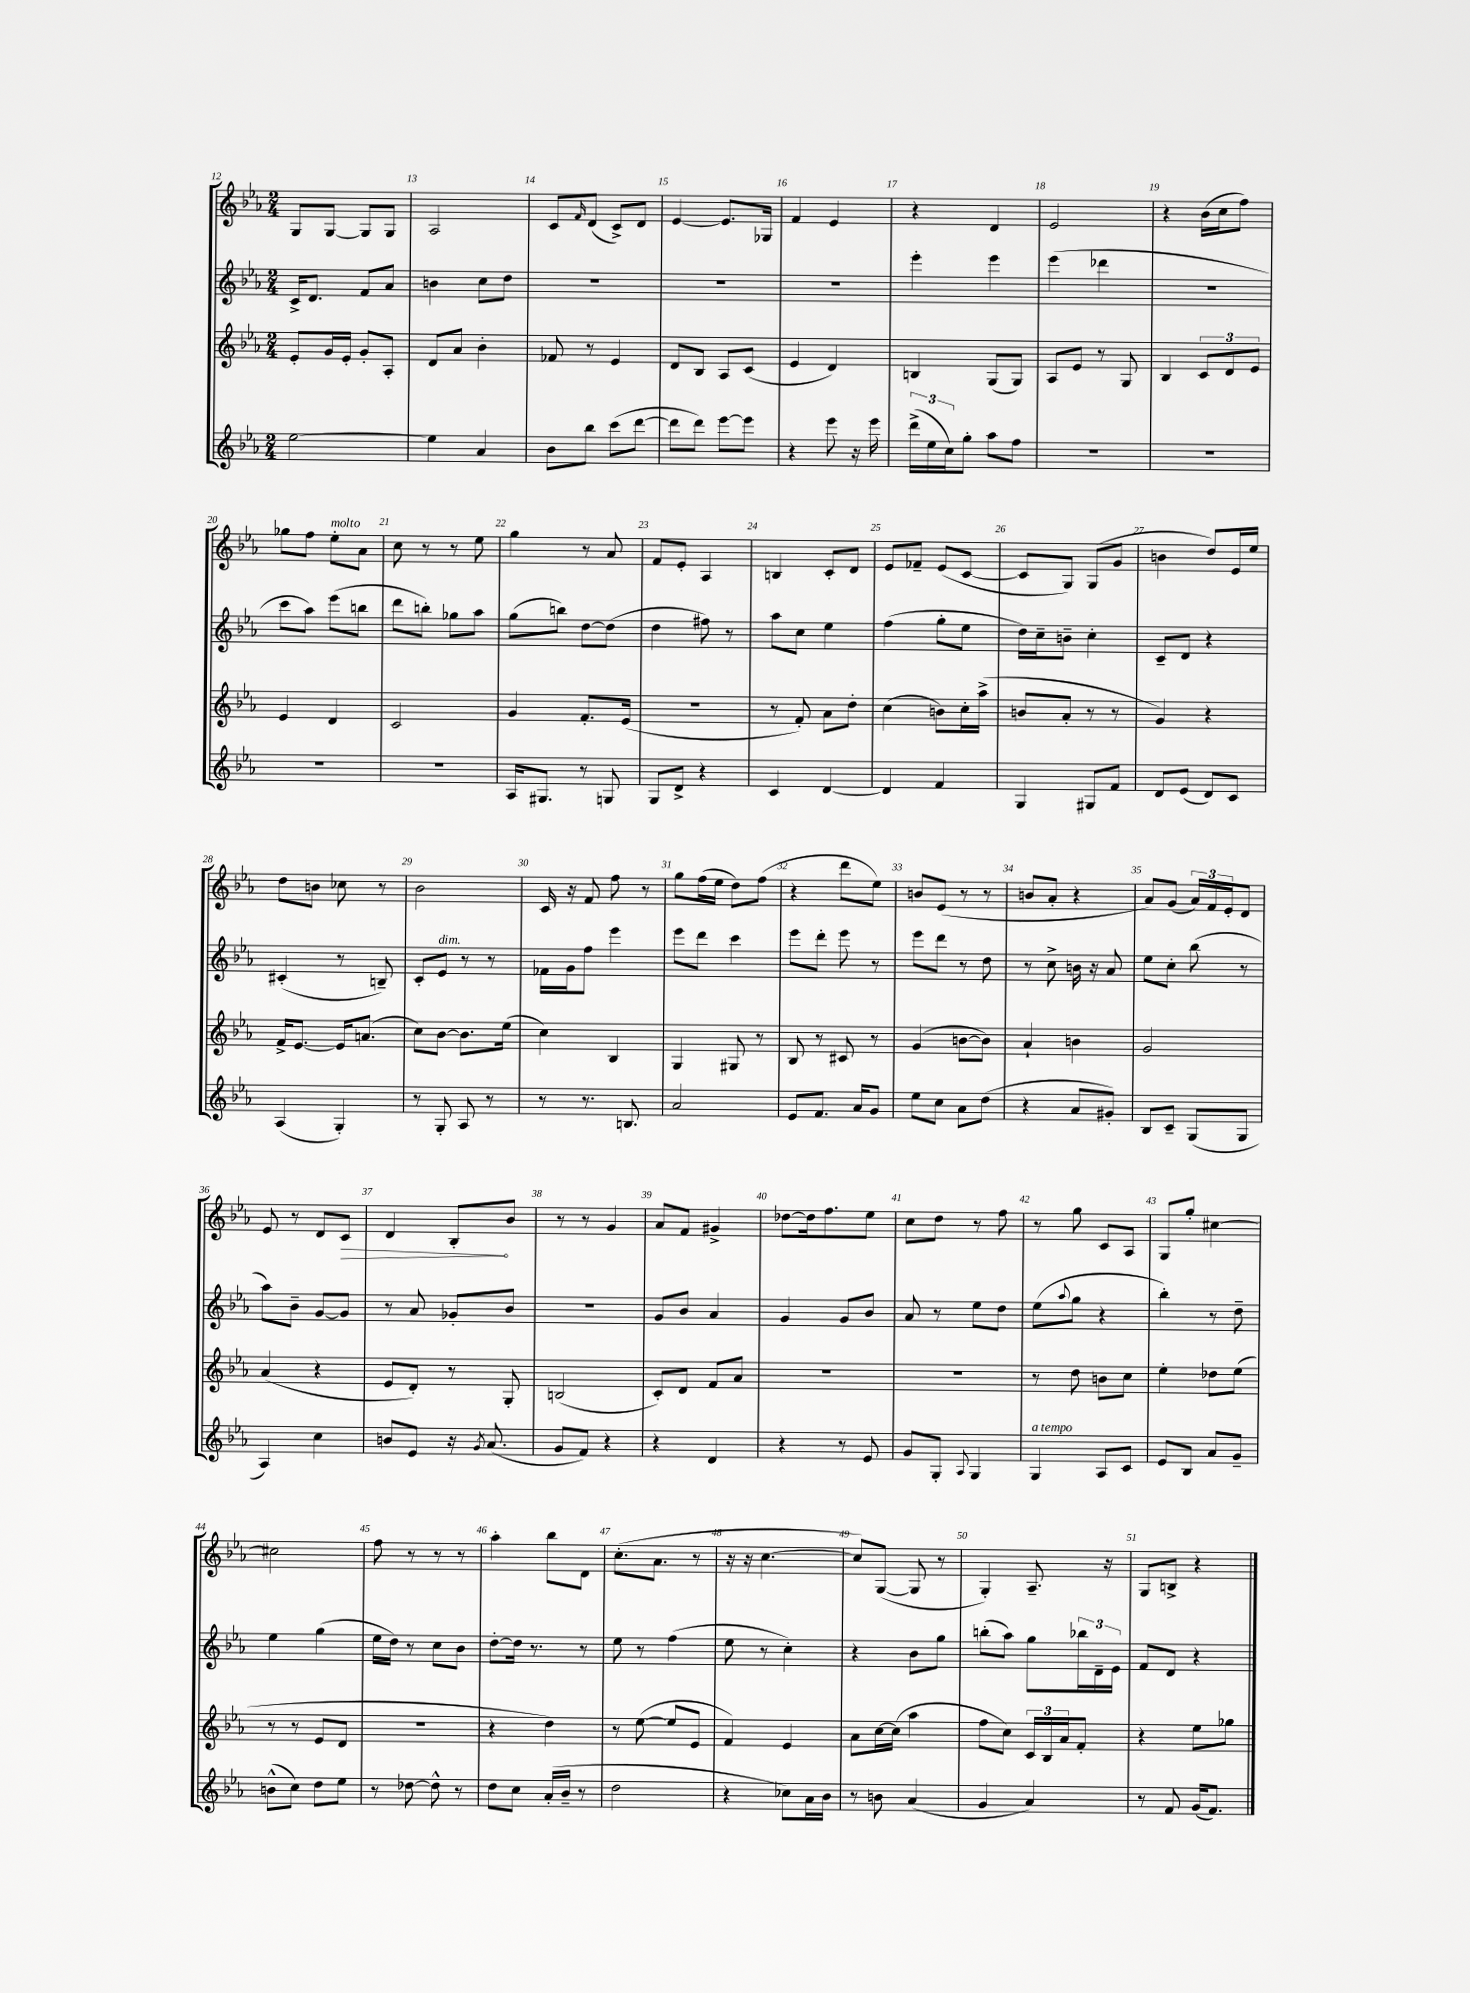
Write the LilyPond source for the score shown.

<<
\new StaffGroup <<
\new Staff = "s0" {
    \clef treble \key ees \major \numericTimeSignature \time 2/4
    g8 g8~ g8 g8 |
    aes2 |
    c'8 \grace { f'16 } d'8( c'8->) d'8 |
    ees'4~ ees'8. ges16 |
    f'4 ees'4 |
    r4 d'4 |
    ees'2 |
    r4 bes'16( c''16 f''8) |
    ges''8 f''8 ees''8-.^\markup { \italic "molto" } aes'8 |
    c''8 r8 r8 ees''8 |
    g''4 r8 aes'8 |
    f'8 ees'8-. aes4 |
    b4 c'8-. d'8 |
    ees'8 fes'8-- ees'8( c'8~ |
    c'8 g8) g8( g'8 |
    b'4 d''8) ees'16 ees''16 |
    d''8 b'8 ces''8 r8 |
    bes'2 |
    c'16 r16 f'8 f''8 r8 |
    g''8 f''16( ees''16 d''8) f''8( |
    r4 d'''8 ees''8) |
    b'8 ees'8( r8 r8 |
    b'8 aes'8-. r4 |
    aes'8) g'8( \tuplet 3/2 { aes'16) f'16 ees'16-. } d'8 |
    ees'8 r8 d'8 \once \override Hairpin.circled-tip = ##t c'8\> |
    d'4 bes8-.\! bes'8 |
    r8 r8 g'4 |
    aes'8 f'8 gis'4-> |
    des''8~ des''16 f''8. ees''8 |
    c''8 d''8 r8 f''8 |
    r8 g''8 c'8 aes8 |
    g8 g''8-. cis''4~ |
    cis''2 |
    f''8 r8 r8 r8 |
    aes''4-. bes''8 d'8 |
    c''8.-.( aes'8. r8 |
    r16 r16 c''4.~ |
    c''8) g8~( g8 r8 |
    g4-.) aes8.-- r16 |
    g8 b8-> r4 \bar "|." |
}
\new Staff = "s1" {
    \clef treble \key ees \major \numericTimeSignature \time 2/4
    c'16-> d'8. f'8 aes'8 |
    b'4 c''8 d''8 |
    R2 |
    R2 |
    R2 |
    ees'''4-. ees'''4 |
    ees'''4( des'''4 |
    R2 |
    c'''8 aes''8) ees'''8( b''8 |
    d'''8 b''8-.) ges''8 aes''8 |
    g''8( b''8) d''8~ d''8( |
    d''4 fis''8) r8 |
    aes''8 c''8 ees''4 |
    f''4( g''8-. ees''8 |
    d''16) c''16-- b'8-- c''4-. |
    c'8-- d'8 r4 |
    cis'4-.( r8 b8--) |
    c'8-. ees'8^\markup { \italic "dim." } r8 r8 |
    fes'16 g'16 f''8 ees'''4 |
    ees'''8 d'''8 c'''4 |
    ees'''8 d'''8-. ees'''8 r8 |
    ees'''8 d'''8 r8 d''8 |
    r8 c''8-> b'16 r16 aes'8 |
    ees''8 c''8-. bes''8( r8 |
    aes''8) bes'8-- g'8~ g'8 |
    r8 aes'8 ges'8-. bes'8 |
    R2 |
    g'8 bes'8 aes'4 |
    g'4 g'8 bes'8 |
    aes'8 r8 ees''8 d''8 |
    ees''8( \appoggiatura { aes''8 } g''8 r4 |
    bes''4-.) r8 d''8-- |
    ees''4 g''4( |
    ees''16 d''16) r8 c''8 bes'8 |
    d''8~-. d''16 r8. r8 |
    ees''8 r8 f''4( |
    ees''8 r8 c''4-.) |
    r4 bes'8 g''8 |
    b''8-.( aes''8) g''8 \tuplet 3/2 { bes''16 d'16-- ees'16 } |
    f'8 d'8 r4 \bar "|." |
}
\new Staff = "s2" {
    \clef treble \key ees \major \numericTimeSignature \time 2/4
    ees'8-. g'16 ees'16-. g'8-. aes8-. |
    d'8 aes'8 bes'4-. |
    fes'8 r8 ees'4 |
    d'8 bes8 aes8 c'8( |
    ees'4 d'4) |
    b4 g8( g8) |
    aes8 ees'8 r8 g8 |
    bes4 \tuplet 3/2 { c'8 d'8 ees'8 } |
    ees'4 d'4 |
    c'2 |
    g'4 f'8.-. ees'16( |
    r2 |
    r8 f'8-.) aes'8 d''8-. |
    c''4( b'8) c''16-. aes''16->( |
    b'8 aes'8-. r8 r8 |
    g'4) r4 |
    f'16-> ees'8.~ ees'16 a'8.( |
    c''8) bes'8~ bes'8. ees''16( |
    c''4) bes4 |
    g4 gis8 r8 |
    bes8 r8 cis'8 r8 |
    g'4( b'8~ b'8) |
    aes'4-! b'4 |
    g'2 |
    aes'4( r4 |
    ees'8 d'8-.) r8 g8-. |
    b2( |
    c'8-.) d'8 f'8 aes'8 |
    R2 |
    R2 |
    r8 d''8 b'8 c''8 |
    ees''4-. des''8 ees''8( |
    r8 r8 ees'8 d'8 |
    R2 |
    r4 d''4) |
    r8 ees''8~( ees''8 ees'8 |
    f'4) ees'4 |
    aes'8 c''16~ c''16( aes''4 |
    f''8 c''8) \tuplet 3/2 { c'16 bes16 aes'16 } f'8-. |
    r4 ees''8 ges''8 \bar "|." |
}
\new Staff = "s3" {
    \clef treble \key ees \major \numericTimeSignature \time 2/4
    ees''2~ |
    ees''4 aes'4 |
    bes'8 bes''8 c'''8( d'''8~ |
    d'''8 d'''8) ees'''8~ ees'''8 |
    r4 ees'''8 r16 ees'''16 |
    \tuplet 3/2 { d'''16->( ees''16 c''16) } g''8-. aes''8 f''8 |
    R2 |
    R2 |
    R2 |
    R2 |
    aes16 gis8. r8 g8 |
    g8 d'8-> r4 |
    c'4 d'4~ |
    d'4 f'4 |
    g4 gis8 f'8 |
    d'8 ees'8( d'8) c'8 |
    aes4( g4-.) |
    r8 g8-. aes8 r8 |
    r8 r8. b8. |
    aes'2 |
    ees'8 f'8. aes'16 g'8 |
    ees''8 c''8 aes'8 d''8( |
    r4 aes'8 gis'8-.) |
    bes8 c'8-- g8( g8 |
    aes4) c''4 |
    b'8 ees'8 r16 \acciaccatura { g'8 } aes'8.( |
    g'8 f'8) r4 |
    r4 d'4 |
    r4 r8 ees'8 |
    g'8 g8-. \appoggiatura { aes8 } g4 |
    g4^\markup { \italic "a tempo" } aes8 c'8 |
    ees'8 bes8 aes'8 g'8-- |
    b'8-^( c''8) d''8 ees''8 |
    r8 des''8~ des''8-^ r8 |
    d''8 c''8 aes'16-.( bes'16-- r8 |
    d''2 |
    r4 ces''8) aes'16 bes'16 |
    r8 b'8 aes'4( |
    g'4 aes'4) |
    r8 f'8 g'16( f'8.) \bar "|." |
}
>>
>>
\layout { \context { \Score currentBarNumber = #12 \override BarNumber.break-visibility = ##(#f #t #t) barNumberVisibility = #all-bar-numbers-visible } }
